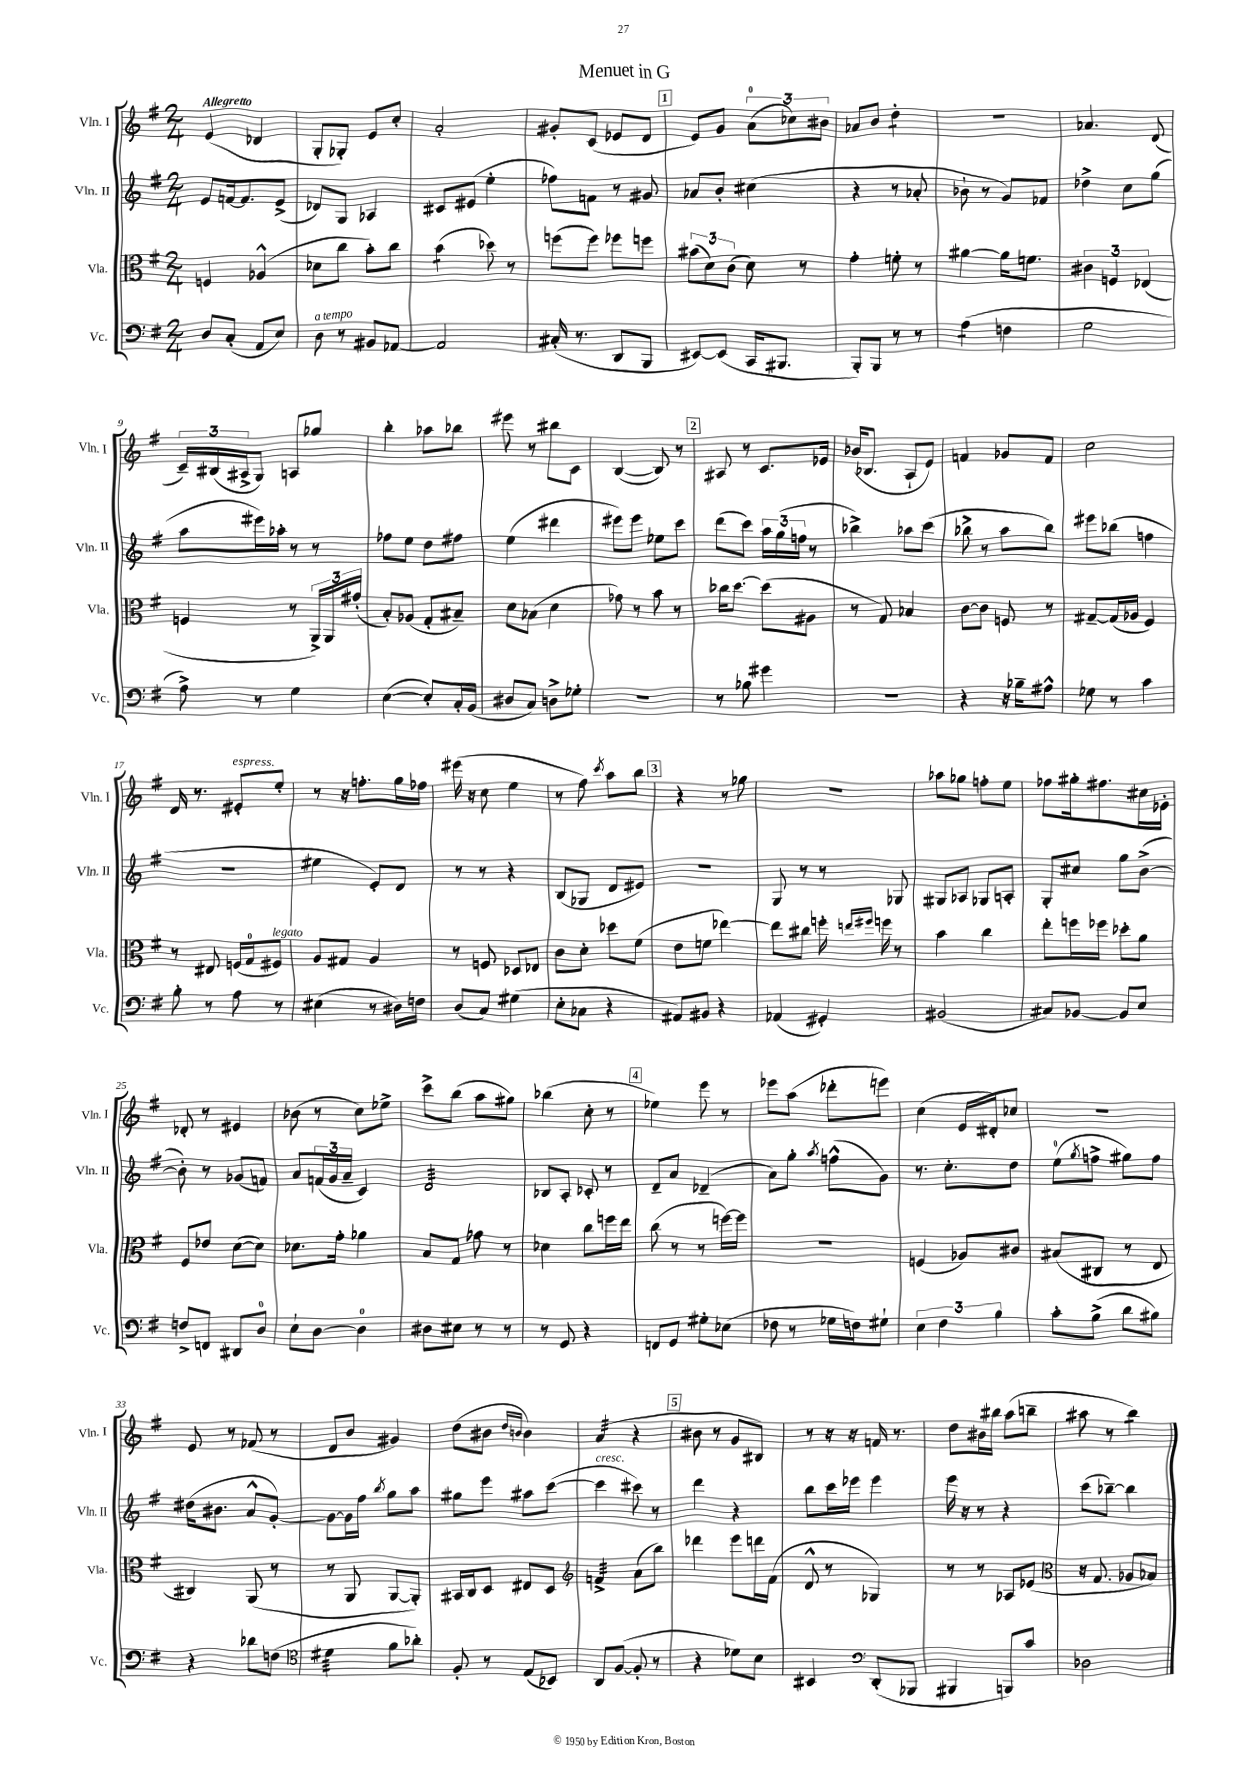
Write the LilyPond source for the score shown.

\header { title = "Menuet in G" }
<<
\new StaffGroup <<
\new Staff = "s0" \with { instrumentName = "Vln. I" shortInstrumentName = "Vln. I" } {
    \clef treble \key g \major \numericTimeSignature \time 2/4 \tempo "Allegretto"
    e'4( des'4 |
    g8-. ges8-.) e'8 c''8-. |
    a'2-. |
    gis'8-. c'8( ees'8 d'8 |
    \mark \markup { \box "1" } e'8) g'8 \tuplet 3/2 { a'8-0( ces''8) bis'8 } |
    aes'8 b'8 d''4:8-. |
    R2 |
    aes'4. d'8( |
    \tuplet 3/2 { c'16--) bis16( ais16-> } g8) a8 ges''8 |
    b''4-. aes''8 bes''8 |
    eis'''8 r8 bis''8 c'8 |
    b4~( b8) r8 |
    \mark \markup { \box "2" } ais8 r8 c'8. ees'16 |
    bes'16( bes8. a8-! e'8) |
    f'4 ges'8 f'8 |
    c''2 |
    d'16 r8. eis'8-.^\markup { \italic "espress." } e''8-. |
    r8 r16 f''8.-. g''16 fes''16 |
    eis'''16( r16 c''8 e''4 |
    r8 fis''8) \acciaccatura { c'''8 } a''8 b''8 |
    \mark \markup { \box "3" } r4 r8 ges''8 |
    r2 |
    aes''8 ges''8 f''8-. e''8 |
    fes''8 gis''16-. fis''8. cis''16 ees'16-. |
    des'8-. r8 eis'4 |
    bes'8( r8 c''8) ees''8-> |
    c'''8-> b''8( a''8 gis''8) |
    bes''4( c''8-. r8 |
    \mark \markup { \box "4" } ees''4) e'''8 r8 |
    ees'''8 a''8( des'''8-. e'''8) |
    c''4( e'16 dis'16-.) ces''8 |
    r2 |
    e'8 r8 fes'8( r8 |
    d'8 b'8 gis'4) |
    d''8( bis'8 \grace { d''16 b'16 } b'4) |
    a'4:32( r4 |
    \mark \markup { \box "5" } bis'8 r8 g'8 bis8) |
    r8 r16 r16 f'16 r8. |
    d''8 bis'16 bis''16 a''8( b''8-- |
    ais''8 r8 b''4:8) \bar "|." |
}
\new Staff = "s1" \with { instrumentName = "Vln. II" shortInstrumentName = "Vln. II" } {
    \clef treble \key g \major \numericTimeSignature \time 2/4
    e'8 f'16~ f'8. e'8->( |
    des'8) g8 aes4 |
    cis'8 eis'8( e''4-. |
    fes''8) f'8 r8 gis'8 |
    \mark \markup { \box "1" } aes'8 b'8-. cis''4( |
    r4 r8 aes'8-. |
    bes'8-! r8 g'8) fes'8 |
    des''4-> c''8 g''8( |
    a''8 eis'''16) aes''16-. r8 r8 |
    fes''8 e''8 d''8 fis''8 |
    e''4( dis'''4 |
    eis'''8) eis'''8 ees''8 c'''8 |
    \mark \markup { \box "2" } d'''8( c'''8) \tuplet 3/2 { a''16 g''16( f''16 } r8 |
    bes''4->) aes''8 c'''8( |
    bes''8-> r8 a''8 bes''8) |
    eis'''8 bes''8( f''4 |
    r2 |
    eis''4 e'8-.) d'8 |
    r8 r8 r4 |
    b8( ges8 d'8 eis'8) |
    \mark \markup { \box "3" } r2 |
    g8 r8 r8 ges8 |
    gis8 aes8 ges8 a8-. |
    g8-. cis''8 g''8 b'8~->( |
    b'8-.) r8 ges'8( f'8) |
    a'8 \tuplet 3/2 { f'16( g'16 a'16-- } c'4) |
    d'2:32 |
    bes8 a8-. ces'8-. r8 |
    \mark \markup { \box "4" } d'8-- a'8 des'4--( |
    a'8) g''8-. \acciaccatura { a''8 } f''8-^( g'8) |
    r8. c''8.-. d''8 |
    e''8-0( \acciaccatura { g''8 } f''8-> gis''8) f''8 |
    dis''16( bis'8. a'8-^ g'8~-.) |
    g'8~ g'16 fis''16 \acciaccatura { b''8 } g''8 a''8 |
    gis''8 e'''8 ais''8 c'''8~( |
    c'''4^\markup { \italic "cresc." } cis'''8) r8 |
    \mark \markup { \box "5" } d'''4 r4 |
    b''8 c'''16 ees'''16 ees'''4 |
    e'''16 r16 r8 r4 |
    c'''8( bes''8~--) bes''4 \bar "|." |
}
\new Staff = "s2" \with { instrumentName = "Vla." shortInstrumentName = "Vla." } {
    \clef alto \key g \major \numericTimeSignature \time 2/4
    f4 aes4-^( |
    des'8 c''8 b'8-.) c''8 |
    b'4:8( des''8) r8 |
    f''8( f''8) fes''8 f''8 |
    \mark \markup { \box "1" } \tuplet 3/2 { bis'8( d'8) c'8( } d'8) r8 |
    g'4-. f'8-. r8 |
    ais'4~ ais'16 f'8. |
    \tuplet 3/2 { cis'4 f4 ees4( } |
    f4 r8 \tuplet 3/2 { a,16->) a,16 gis'16-.( } |
    b8-.) aes8( g8-. bis8--) |
    d'8 bes8( d'4 |
    ges'8) r8 b'8 r8 |
    \mark \markup { \box "2" } ces''16 d''8.~ d''8( ais8 |
    r8 g8) bes4 |
    c'8~ c'8 f8 r8 |
    gis8~-- gis16( aes16 fis4) |
    r8 eis8 f16( g16-0 fis8^\markup { \italic "legato" }) |
    a8 gis8 a4 |
    r8 f8 des8 ees8 |
    c'8 d'8-. des''8 fis'8( |
    \mark \markup { \box "3" } e'8 f'8 ees''4~) |
    ees''8 cis''8 f''16-. \grace { e''16 fis''16 } f''16 r8 |
    b'4 c''4 |
    e''8-. f''16 fes''16 des''8-. a'8 |
    fis8 ees'8 d'8~( d'8) |
    des'8. g'16-. aes'4 |
    b8 g8 ges'8 r8 |
    des'4 c''8 f''16 e''16 |
    \mark \markup { \box "4" } c''8( r8 r8 f''16~) f''16 |
    R2 |
    f4( aes8) cis'8 |
    bis8( cis8 r8 e8 |
    cis4) a,8( r8 |
    r8 a,8 a,8~ a,8-.) |
    bis,16 c16 d8 eis8 d8 |
    \clef treble f'4:32-> a'8( b''8) |
    \mark \markup { \box "5" } des'''4 e'''8 d'''16 fis'16( |
    d'8-^ r8 ges4) |
    r8 r8 aes8 ees'8( |
    \clef alto r16 g8. aes8 bes8) \bar "|." |
}
\new Staff = "s3" \with { instrumentName = "Vc." shortInstrumentName = "Vc." } {
    \clef bass \key g \major \numericTimeSignature \time 2/4
    d8 c8-.( a,8 e8) |
    d8^\markup { \italic "a tempo" } r8 bis,8 aes,8~ |
    aes,2 |
    cis16-.( r8. d,8 b,,8 |
    \mark \markup { \box "1" } eis,8~) eis,8( c,16 bis,,8. |
    b,,8-.) b,,8 r8 r8 |
    a4:8( f4 |
    g2 |
    a8->) r8 g4 |
    e4~( e8-.) c16-. b,16( |
    dis8 c8) d8-> ges8-. |
    R2 |
    \mark \markup { \box "2" } r8 bes8 gis'4 |
    R2 |
    r4 r16 bes16-- ais8-^ |
    ges8 r8 c'4 |
    b8-. r8 a8 r8 |
    eis4( r8 dis16) f16 |
    d8( c8) gis4( |
    e8-. ces8 r4 |
    \mark \markup { \box "3" } ais,8) bis,8 r4 |
    aes,4( gis,4-.) |
    bis,2( |
    cis8) bes,8~ bes,8 e8 |
    f8-> f,8 dis,8 d8-0 |
    e8-! d8~ d4-0 |
    dis8 eis8 r8 r8 |
    r8 g,8 r4 |
    \mark \markup { \box "4" } f,8 g,8 gis8-. ees8( |
    fes8 r8 ges16 f16) gis8-! |
    \tuplet 3/2 { e4 fis4 b4 } |
    c'8-. b8->( d'8 bis8) |
    r4 des'8 f8( |
    \clef tenor dis'4:32 fis'8 aes'8-.) |
    fis8-. r8 e8( bes,8) |
    a,8 fis8~( fis8-. r8 |
    \mark \markup { \box "5" } r4 des'8) b8 |
    bis,4 \clef bass d,8-.( bes,,8 |
    bis,,4 b,,8) c'8 |
    des2 \bar "|." |
}
>>
>>
